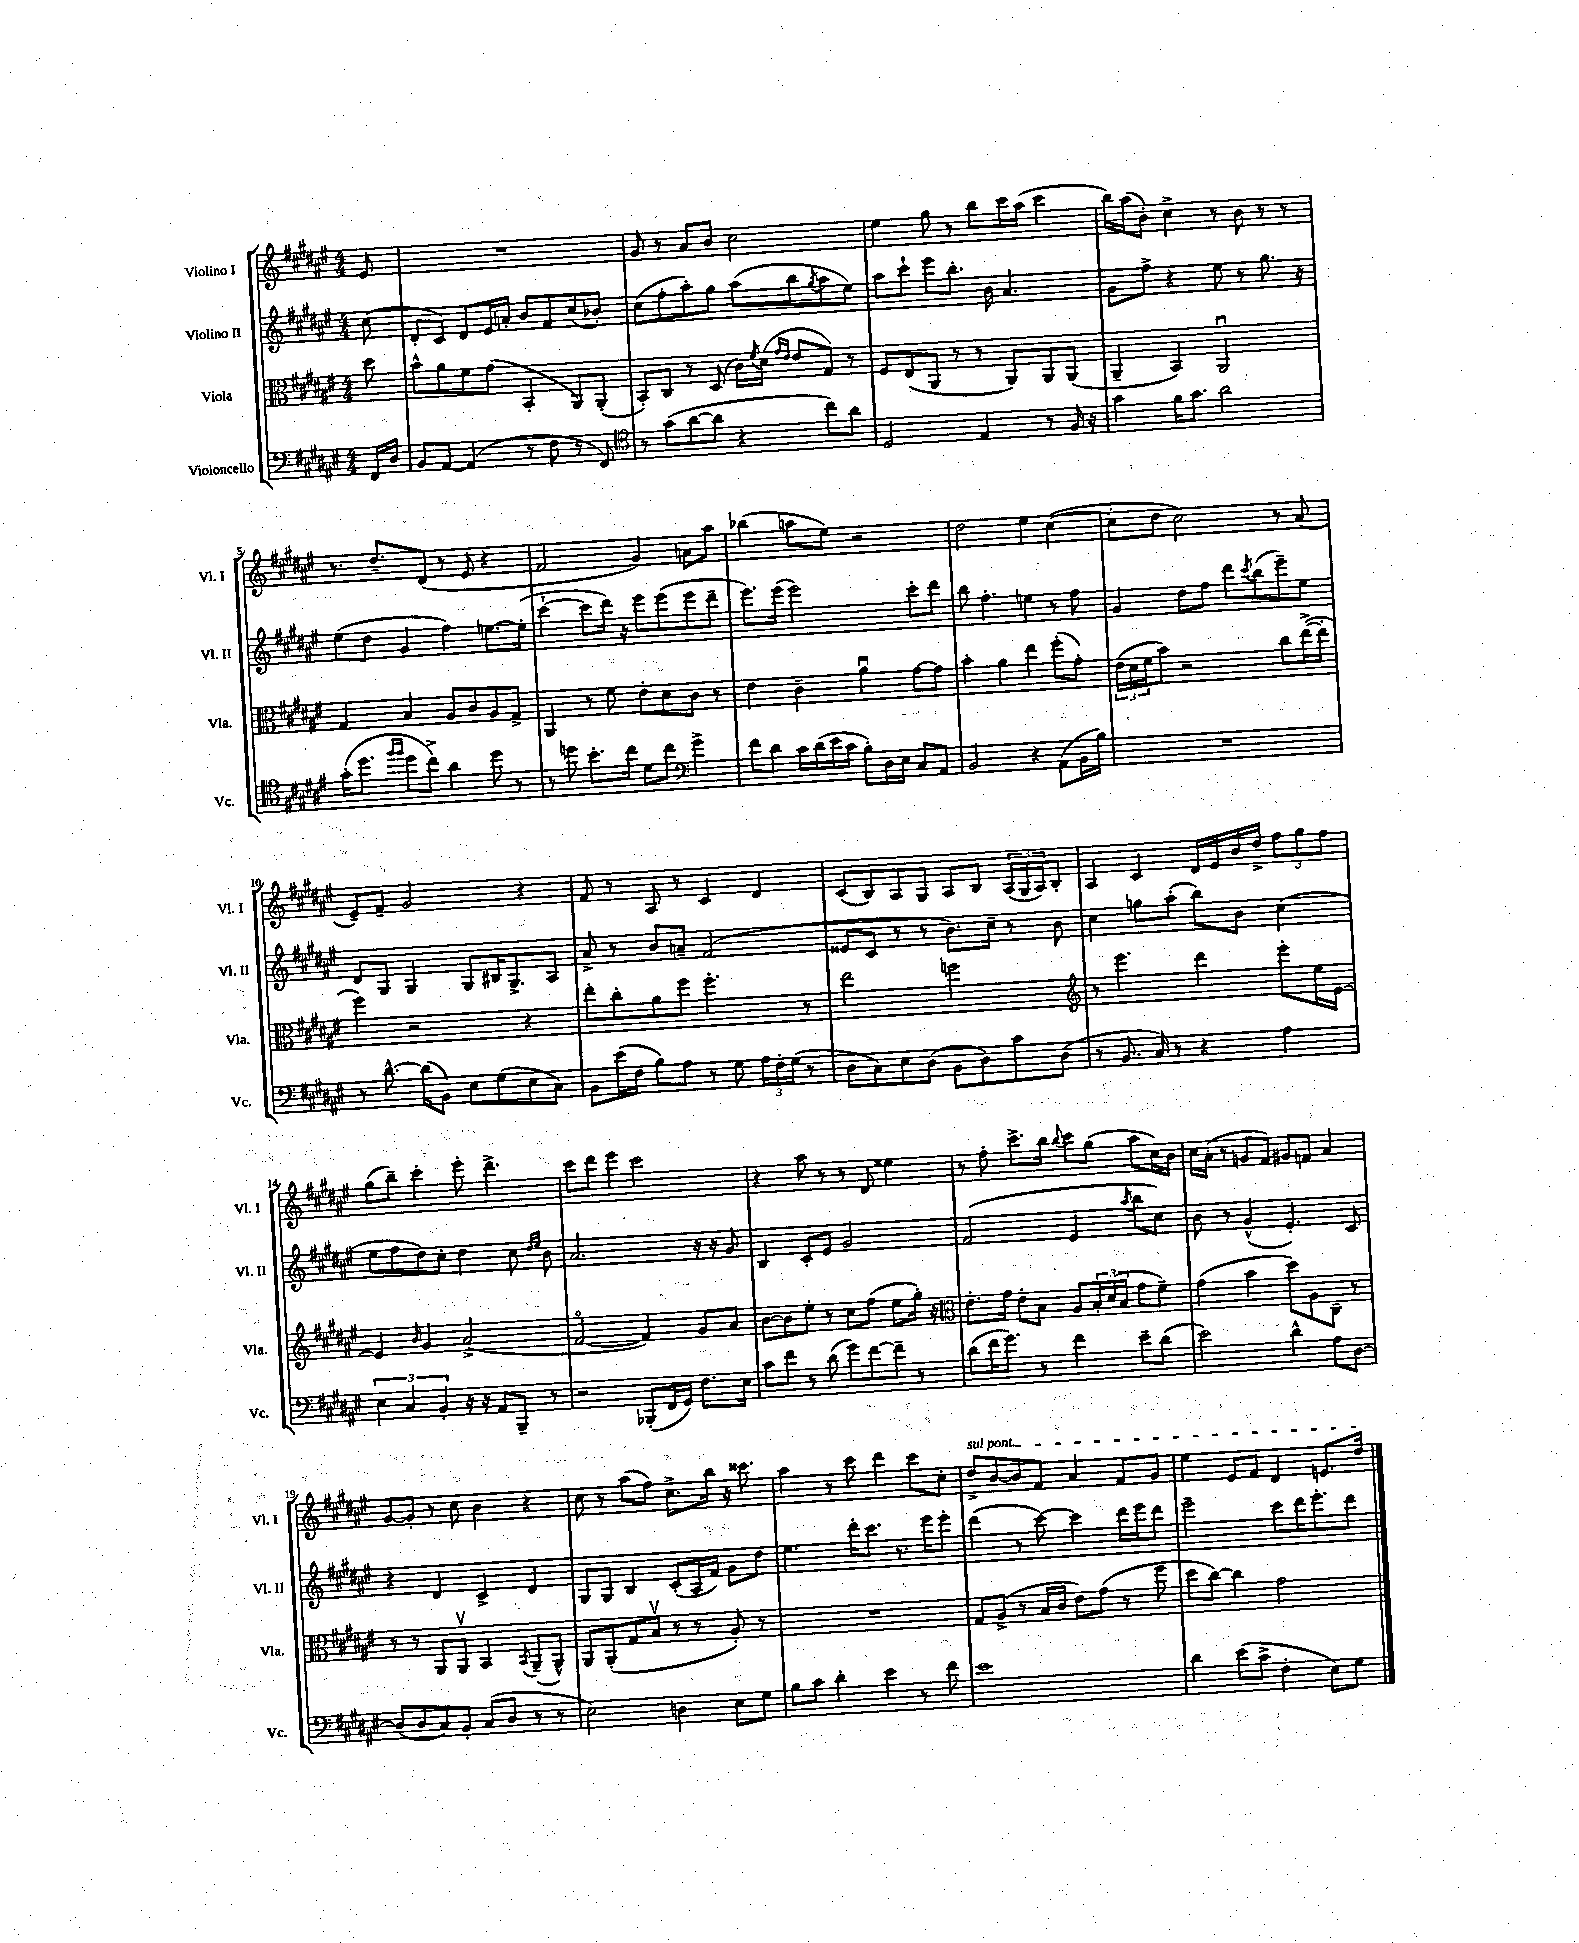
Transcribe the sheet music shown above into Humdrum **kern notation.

**kern	**kern	**kern	**kern
*staff4	*staff3	*staff2	*staff1
*clefF4	*clefC3	*clefG2	*clefG2
*k[f#c#g#d#a#e#]	*k[f#c#g#d#a#e#]	*k[f#c#g#d#a#e#]	*k[f#c#g#d#a#e#]
*M4/4	*M4/4	*M4/4	*M4/4
16FF#/LL	8dd#\	(8cc#\	8e#/
16D#/JJ	.	.	.
=	=	=	=
8BB/L	8b^^\L	8d#'/L	1r
[8AA#/J	8a#\	8c#/J)	.
(4AA#/]	8f#\	8d#/L	.
.	(8g#\J	16e#/L	.
.	.	16a'/JJ	.
8r	4BB'/	8b/L	.
8F#\	.	8f#/	.
8r	8AA#/L)	(8cc#/	.
8FF#/)	(8AA#'/J	8b-'/J)	.
=	=	=	=
*clefC4	*	*	*
8r	8BB'/L)	(8cc#\L	8g#/
(8g#\L	8C#/J	8ff#'\	8r
[8a#\	8r	8aa#'\)	8a#/L
8a#\]J	(8D#/	8gg#\J	8b/J
4r	16c#\LL)	(8aa#\L	2cc#\
.	8qf#/	.	.
.	(16d#\JJ	.	.
.	16qqg#/LL	.	.
.	16qqe#/JJ	.	.
.	8e#/L	8bb\	.
.	.	8qgg#/	.
8cc#\L)	8G#/J)	8aa#\	.
8a#\J	8r	8ee#\J)	.
=	=	=	=
2D#/	8F#/L	8aa#\L	4ee#\
.	(8E#/	8ccc#`\J	.
.	8AA#/J	8eee#\L	8gg#\
.	8r	8.bb'\J	8r
4E#/	8r	.	8bb\L
.	.	16b\	.
.	8AA#/L)	4.a#/	16ccc#\L
.	.	.	(16aa#\JJ
8r	8AA#/	.	4ccc#\
16F#/	(8AA#/J	.	.
16r	.	.	.
=	=	=	=
4g#\	4AA#~/	8g#\L	16bb\LL)
.	.	.	(16aa#\J
.	.	8ff#^\J	8b'\J)
16f#\LK	4BB/)	4r	4cc#^\
8.g#\J	.	.	.
2a#\	2AA#u/	8ee#\	8r
.	.	8r	8b\
.	.	8.gg#\	8r
.	.	.	8r
.	.	16r	.
=	=	=	=
(16g#'\LK	4G#/	(8ee#\L	8.r
8.dd#\J	.	.	.
.	.	8dd#\J	.
.	.	.	8.dd#~/L
16qqff#/LL	.	.	.
16qqff#/JJ	.	.	.
8dd#\L	4B/	4g#/	.
8cc#^\J)	.	.	(8d#/J
4a#\	8A#/L	4ff#\)	8r
.	8c#/	.	8e#/
8dd#\	8A#/	[8.ee\L	4r
8r	8G#^/J	.	.
.	.	(16ee'\]Jk	.
=	=	=	=
8r	4AA#/	[4ccc#`\	2f#/
8dd\	.	.	.
8.b'\L	8r	8ccc#\]L	.
.	8f#\	16ddd#\Jk)	.
16cc#\Jk	.	16r	.
8d#\L	8e#'\L	8eee#\L	4g#/)
8cc#\J	8d#\	(8eee#\	.
*clefF4	*	*	*
4g#^\	8c#\J	8eee#\	8a\L
.	8r	8ddd#~\J	8aa#\J
=	=	=	=
8f#\L	4e#\	8.eee#\L)	(4bb-\
8d#\J	.	.	.
.	.	(16eee#\Jk	.
16c#\LL	4c#~\	2eee#\)	8aa\L
(16d#\	.	.	.
16e#\	.	.	8ee#\J)
16c#\JJ	.	.	.
8B'\L)	4a#u\	.	2r
16D#\L	.	.	.
16E#\JJ	.	.	.
8C#/L	[8g#\L	8ccc#'\L	.
8AA#/J	8g#\]J	8ddd#\J	.
=	=	=	=
2BB/	4b'\	8bb\	2dd#\
.	.	4.ff#'\	.
.	4a#\	.	.
4r	4ee#\	4ee\	4ee#\
(8AA#\L	(8ff#'\L	8r	([4cc#\
16BB\L	8g#'\J)	8ff#\	.
16B\JJ)	.	.	.
=	=	=	=
1r	(24e#\LL	4g#/	8cc#'\]L
.	24d#\	.	.
.	24f#\J	.	.
.	8b\J)	.	8dd#\J
.	2r	8dd#\L	2cc#\)
.	.	8ff#\J	.
.	.	8ddd#\L	.
.	.	8qccc#/	.
.	.	(8bb\	.
.	8cc#\L	8eee#~\)	8r
.	([16ee#^\L	8ee#\J	(8a#/
.	16ee#'\]JJ	.	.
=	=	=	=
8r	4ff#\)	8d#/L	8e#~/L)
[8.d#^^\	.	8G#/J	8f#~/J
.	2r	4G#/	2g#/
(16d#\]LK	.	.	.
8BB\J)	.	.	.
8E#\L	.	8G#/L	.
(8G#\	.	16B#/K	.
.	.	8.G#^/	.
8E#\	4r	.	4r
8C#\J)	.	8A#/J	.
=	=	=	=
8BB\L	8ee#'\L	8a#^/	8f#/
(16e#\L	8cc#'\	8r	8r
16F#\JJ	.	.	.
8B\L)	8a#\	8b/L	8A#/
8A#\J	8ff#\J	8a~/J	8r
8r	4.ff#'\	(2f#/	4c#/
8G#\	.	.	.
24A#\LL	.	.	4d#/
24F#'\	.	.	.
(24G#\JJ	.	.	.
8r	8r	.	.
=	=	=	=
8D#\L	2ee#\	8e##/L	(8c#/L
8C#\)	.	8c#/J	8B/)
8E#\	.	8r	8A#/
(8D#\J	.	8r	8G#/J
8BB\L	2ff\	8.b\L)	8A#/L
8D#\)	.	.	8B/J
.	.	16cc#~\Jk	.
8c#\	.	8r	(24A#/LL
.	.	.	24G#/
.	.	.	24A#/J)
(8D#\J	.	8b\	8B'/J
=	=	=	=
*	*clefG2	*	*
8r	8r	4cc#\	4A#/
8.BB/	4.eee#\	.	.
.	.	8gg\L	4c#/
16C#/)	.	.	.
8r	.	(8aa#'\J	.
4r	4ddd#\	8bb\L)	16d#/LL
.	.	.	16e#/
.	.	8b\J	16b/
.	.	.	16dd#^/JJ
4A#\	8eee#'\L	(4cc#\	12ff#\L
.	.	.	12gg#\
.	16ee#\L	.	.
.	.	.	12ff#\J
.	[16e#\JJ	.	.
=	=	=	=
6E#\	4e#/]	8ee#\L	(8gg#\L
.	.	8ff#\	8bb~\J)
6C#/	.	.	.
.	16qqb/	.	.
.	4g#/	8dd#\)	4ccc#'\
6BB'/	.	.	.
.	.	8cc#'\J	.
16r	(2a#^/	4dd#\	8eee#'\
16r	.	.	.
8AA#/L	.	.	4.ddd#^\
8BBB~/J	.	8cc#\	.
.	.	16qqdd#/LL	.
.	.	16qqee#/JJ	.
8r	.	8b\	.
=	=	=	=
2r	[2f#o/	2.a#/	8ccc#\L
.	.	.	8ddd#\J
.	.	.	4eee#\
(8BBB-'/L	4f#/])	.	2ccc#\
16FF#/L	.	.	.
16GG#/JJ)	.	.	.
8.F#\L	8g#/L	16r	.
.	.	16r	.
.	8a#/J	8g#/	.
16E#\Jk	.	.	.
=	=	=	=
8c#\L	[8b\L	4B/	4r
8f#\J	8b\]	.	.
8r	8ee#'\J	8c#'/L	8aa#\
(8d#\	8r	8e#/J	8r
8g#\L)	8cc#\L	2g#/	8r
[8f#\	(8ff#\J	.	8d#/
8f#~\]J	8ee#\L	.	4ee##\
8r	16gg#'\Jk)	.	.
.	16r	.	.
=	=	=	=
*	*clefC3	*	*
(8d#\L	8.e#'\L	(2f#/	8r
16f#\K	.	.	8ff#'\
8.g#\J)	16g#\Jk	.	.
.	8e#'\L	.	8.ccc#^\L
8r	8B\J	.	.
.	.	.	16bb\Jk
.	.	.	8qqbb/
4f#\	8A#/L	4e#/	8ccc#\L
.	24B'/L	.	(8gg#\J
.	(24d#/	.	.
.	24B/JJ	.	.
.	.	8qaa#/	.
8e#~\L	8g#\L	8bb\L	8aa#\L
(8d#\J	8f#~\J)	8cc#\J)	16cc#\L)
.	.	.	16b\JJ
=	=	=	=
2e#\)	(4g#\	8b\	16cc#\LL
.	.	.	(16a#'\JJ
.	.	8r	8r
.	4b\	(4g#^^/	8g/L
.	.	.	8f#/J)
4d#^^\	8dd#\L)	4.e#'/)	8g#/L
.	8A#\	.	8f/J
8A#\L	8C#~\J	.	4a#/
[8D#\J	8r	8c#/	.
=	=	=	=
(8D#/]L	8r	4r	[8g#/L
8D#/	8r	.	8g#'/]J
8C#/)	8AA#/L	4d#/	8r
8BB'/J	8AA#v/J	.	8cc#\
(8C#/L	4BB/	4c#^/	4b\
8D#/J	.	.	.
.	8qBB/	.	.
8r	(8AA#~/L	4d#/	4r
8r	8AA#^^/J)	.	.
=	=	=	=
2E#\)	8AA#/L	8G#/L	8cc#\
.	(8AA#'/	8G#/J	8r
.	8G#/	4B/	(8aa#\L
.	8Bv/J	.	8ff#\J)
4D\	8r	(8c#'/L	8.cc#^\L
.	8r	16A#/L	.
.	.	16f#/JJ)	16bb\Jk
8E#\L	8A#'/)	8g#\L	16r
.	.	.	8.ccc##\
8G#\J	8r	8dd#\J	.
=	=	=	=
8B\L	1r	4.ee#\	4aa#\
8c#\J	.	.	.
4d#'\	.	.	8r
.	.	16ddd#'\LK	8ccc#\
.	.	8.ccc#\J	.
4e#\	.	.	4ddd#\
.	.	8.r	.
8r	.	.	8ccc#\L
.	.	16eee#\LK	.
8f#\	.	8eee#'\J	8cc#'\J
=	=	=	=
1e#	8G#/L	(4ddd#\	8dd#^/L
.	(8A#^/J	.	[8b/
.	8r	8r	8b/]
.	16B/LL	[8ccc#\)	8f#/J
.	16c#/JJ	.	.
.	8e#\L)	4ccc#\]	4a#/
.	(8g#\J	.	.
.	8r	16ddd#\LL	8f#/L
.	.	16eee#\J	.
.	8ff#\	8ddd#\J	8g#/J
=	=	=	=
4d#\	8dd#\L	2eee#~\	4ee#\
.	[8cc#\J)	.	.
(8e#\L	4cc#\]	.	8e#/L
8c#^\J	.	.	8f#/J
4F#'\	2g#\	8ccc#\L	4d#/
.	.	16ddd#\K	.
.	.	8.eee#'\	.
8E#\L)	.	.	8.e/L
8G#\J	.	8ddd#\J	.
.	.	.	16dd#/Jk
==	==	==	==
*-	*-	*-	*-
